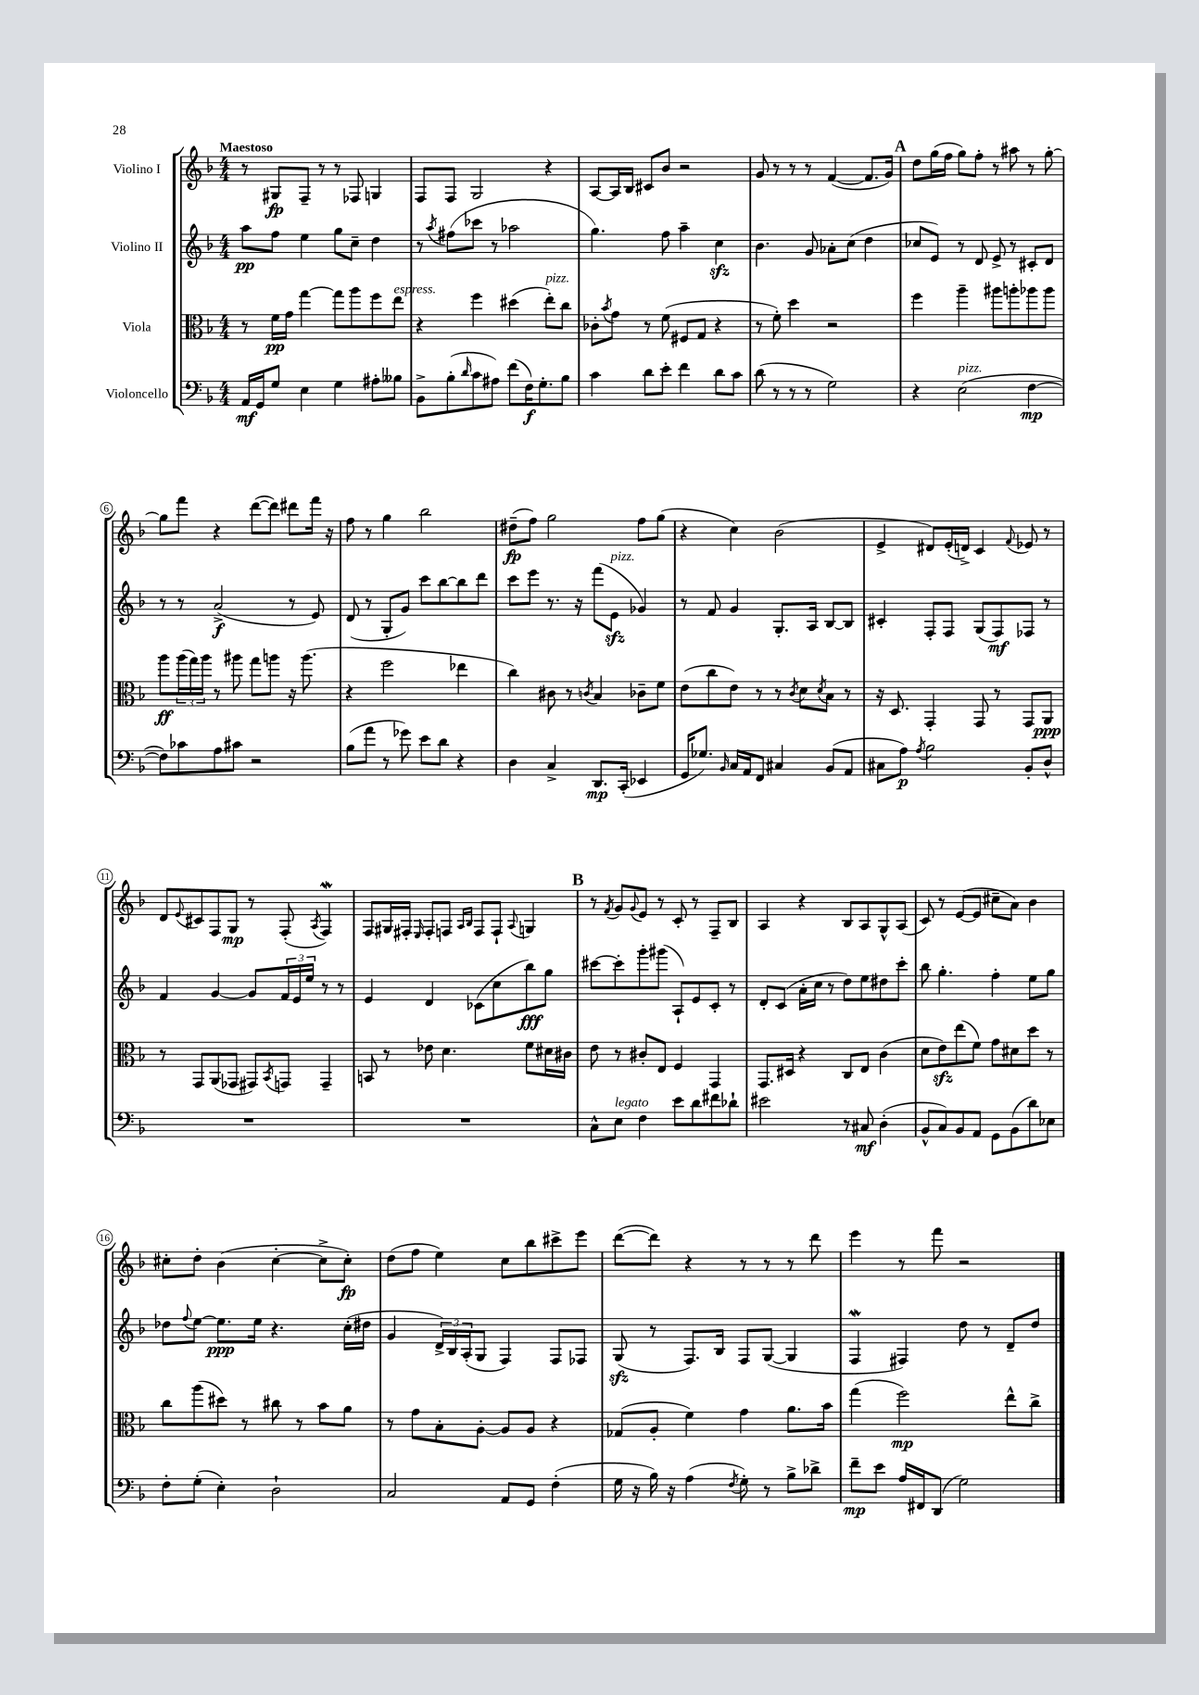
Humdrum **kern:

**kern	**dynam	**kern	**dynam	**kern	**dynam	**kern	**dynam
*part4	*part4	*part3	*part3	*part2	*part2	*part1	*part1
*staff4	*staff4	*staff3	*staff3	*staff2	*staff2	*staff1	*staff1
*I"Violoncello	*	*I"Viola	*	*I"Violino II	*	*I"Violino I	*
*clefF4	*	*clefC3	*	*clefG2	*	*clefG2	*
*k[b-]	*	*k[b-]	*	*k[b-]	*	*k[b-]	*
*M4/4	*	*M4/4	*	*M4/4	*	*M4/4	*
=1	=1	=1	=1	=1	=1	=1	=1
!	!	!	!	!	!	!LO:TX:a:B:t=Maestoso	!
16AA/LL	mf	8r	.	8aa\L	pp	8r	.
16GG/J	.	.	.	.	.	.	.
8G/J	.	16f\LL	pp	8ff\J	.	8G#X/L	fp
.	.	16g\JJ	.	.	.	.	.
4E\	.	[4gg\	.	4ee\	.	8F~/J	.
.	.	.	.	.	.	8r	.
4G\	.	8gg\L]	.	8gg\L	.	8r	.
.	.	8aa\	.	8cc~\J	.	8F-X/	.
8A#X'\L	.	8ff\	.	4dd\	.	4Gn/	.
!	!	!LO:TX:a:i:t=espress.	!	!	!	!	!
8B--X\J	.	8ee\J	.	.	.	.	.
=2	=2	=2	=2	=2	=2	=2	=2
8BB-^\L	.	4r	.	8r	.	8F/L	.
.	.	.	.	8qaa/	.	.	.
(8B-'\	.	.	.	(8ff#X\L	.	8F/J	.
16qqd/	.	.	.	.	.	.	.
8c\	.	4ff\	.	8ccc-X\J	.	2G/	.
8A#X\J)	.	.	.	8r	.	.	.
(8f\L	.	(4dd#X\	.	2aa-X\	.	.	.
16F\K)	f	.	.	.	.	.	.
8.G'\	.	.	.	.	.	.	.
!	!	!LO:TX:a:i:t=pizz.	!	!	!	!	!
.	.	8ee'\L)	.	.	.	4r	.
8B-\J	.	8cc\J	.	.	.	.	.
=3	=3	=3	=3	=3	=3	=3	=3
4c\	.	8c-X'\L	.	4.gg\)	.	[8A/L	.
.	.	8qb-/	.	.	.	.	.
.	.	8g\J	.	.	.	16A/L]	.
.	.	.	.	.	.	16B-/JJ	.
8d\L	.	8r	.	.	.	8c#X/L	.
8e'\J	.	(8f\	.	8ff\	.	8b-/J	.
4f\	.	8F#X/L	.	4aa~\	.	2r	.
.	.	8G/J	.	.	.	.	.
8d\L	.	4r	.	4cczz\	.	.	.
8c\J	.	.	.	.	.	.	.
=4	=4	=4	=4	=4	=4	=4	=4
(8d\	.	8r	.	4.b-\	.	8g/	.
8r	.	8f'\)	.	.	.	8r	.
8r	.	4dd\	.	.	.	8r	.
8r	.	.	.	8g/	.	8r	.
2G\)	.	2r	.	8a-X'\L	.	([4f/	.
.	.	.	.	(8cc\J	.	.	.
.	.	.	.	4dd\	.	8.f/L]	.
.	.	.	.	.	.	16g/Jk)	.
!!LO:REH:place=s1:t=A
=5	=5	=5	=5	=5	=5	=5	=5
4r	.	4ff\	.	8cc-X/L	.	8dd\L	.
.	.	.	.	8e/J)	.	(16gg\L	.
.	.	.	.	.	.	16ff\JJ	.
!LO:TX:a:i:t=pizz.	!	!	!	!	!	!	!
(2E\	.	4aa~\	.	8r	.	8gg\L)	.
.	.	.	.	8d/	.	8ff'\J	.
.	.	8aa#X\L	.	8e^/	.	8r	.
.	.	8aan'\	.	8r	.	8aa#X\	.
[4F\	mp	8aa-X\	.	8c#X'/L	.	8r	.
.	.	8aa-\J	.	8d/J	.	[8gg'\	.
!!LO:LB:g=z
=6	=6	=6	=6	=6	=6	=6	=6
8F\L])	.	8aa\L	ff	8r	.	8gg\L]	.
8c-X\	.	(24aa\L	.	8r	.	8fff\J	.
.	.	24gg\)	.	.	.	.	.
.	.	24aa\JJ	.	.	.	.	.
8A\	.	8r	.	(2a^/	f	4r	.
8c#X\J	.	8aa#X\	.	.	.	.	.
2r	.	8gg\L	.	.	.	([8ddd\L	.
.	.	8aan\J	.	.	.	8ddd\J])	.
.	.	16r	.	8r	.	8ddd#X\L	.
.	.	(8.aa\	.	.	.	.	.
.	.	.	.	8e/)	.	16fff\Jk	.
.	.	.	.	.	.	16r	.
=7	=7	=7	=7	=7	=7	=7	=7
(8B-\L	.	4r	.	(8d/	.	8ff\	.
8a\J	.	.	.	8r	.	8r	.
8r	.	2ff\	.	8G'/L	.	4gg\	.
8g-X\)	.	.	.	8g/J)	.	.	.
8e\L	.	.	.	8ccc\L	.	2bb-\	.
8d\J	.	.	.	[8bb-\	.	.	.
4r	.	4ee-X\	.	8bb-\]	.	.	.
.	.	.	.	8ddd\J	.	.	.
=8	=8	=8	=8	=8	=8	=8	=8
4D\	.	4cc\)	.	8ccc\L	.	(8dd#X~\L	fp
.	.	.	.	8eee\J	.	8ff\J)	.
4C^/	.	8c#X\	.	8.r	.	2gg\	.
.	.	8r	.	.	.	.	.
.	.	.	.	16r	.	.	.
.	.	8qcn/	.	.	.	.	.
8.DD/L	mp	4B-/	.	(8fff\L	.	.	.
!	!	!	!	!LO:TX:a:i:t=pizz.	!	!	!
.	.	.	.	8ezz\J	.	.	.
(16CC'/Jk	.	.	.	.	.	.	.
4EE-X/	.	8c-X~\L	.	4g-X/)	.	8ff\L	.
.	.	8f\J	.	.	.	(8gg\J	.
=9	=9	=9	=9	=9	=9	=9	=9
16GG/KL	.	(8e\L	.	8r	.	4r	.
8.G-X/J)	.	.	.	.	.	.	.
.	.	8cc\	.	8f/	.	.	.
16qqBB-/	.	.	.	.	.	.	.
16C/LL	.	8e\J)	.	4g/	.	4cc\)	.
16AA/J	.	.	.	.	.	.	.
8FF/J	.	8r	.	.	.	.	.
4C#X/	.	8r	.	8.G'/L	.	(2b-\	.
.	.	8qc/	.	.	.	.	.
.	.	8d\L	.	.	.	.	.
.	.	.	.	16A/Jk	.	.	.
.	.	8qd/	.	.	.	.	.
(8BB-/L	.	8B-\J	.	[8B-/L	.	.	.
8AA/J	.	8r	.	8B-/J]	.	.	.
=10	=10	=10	=10	=10	=10	=10	=10
8C#X\L	.	16r	.	4c#X'/	.	4e^/	.
.	.	8.D/	.	.	.	.	.
8A\J)	p	.	.	.	.	.	.
8qA/	.	.	.	.	.	.	.
2B-\	.	4GG'/	.	8F'/L	.	8d#X/L)	.
.	.	.	.	8F/J	.	(16e'/L	.
.	.	.	.	.	.	16dn^/JJ)	.
.	.	8GG/	.	(8G/L	.	4c/	.
.	.	8r	.	8F/)	mf	.	.
.	.	.	.	.	.	8qqf/	.
8BB-'/L	.	8GG/L	.	8F-X/J	.	8e-X/	.
8D^^/J	.	8AA/J	ppp	8r	.	8r	.
!!LO:LB:g=z
=11	=11	=11	=11	=11	=11	=11	=11
1r	.	8r	.	4f/	.	8d/L	.
.	.	.	.	.	.	8qqe/	.
.	.	8GG/L	.	.	.	8c#X/	.
.	.	(8AA/	.	[4g/	.	8F/	.
.	.	8GG-X/J	.	.	.	8G/J	mp
.	.	8GG#X/L)	.	8g/L]	.	8r	.
.	.	8qBB-/	.	.	.	.	.
.	.	8GGn/J	.	24f/L	.	(8F'/	.
.	.	.	.	24e/	.	.	.
.	.	.	.	24ee/JJ	.	.	.
.	.	.	.	.	.	8qA/	.
.	.	4GG~/	.	8r	.	4Fw/)	.
.	.	.	.	8r	.	.	.
=12	=12	=12	=12	=12	=12	=12	=12
1r	.	8BBn/	.	4e/	.	8F/L	.
.	.	8r	.	.	.	16G#X/L	.
.	.	.	.	.	.	16F#X'/JJ	.
.	.	.	.	.	.	16qqE/	.
.	.	8e-X\	.	4d/	.	8F#'/L	.
.	.	4.d\	.	.	.	8Fn/J	.
.	.	.	.	.	.	16qqA/LL	.
.	.	.	.	.	.	16qqB-/JJ	.
.	.	.	.	(8c-X\L	.	8F/L	.
.	.	.	.	8cc\	.	8F`/J	.
.	.	.	.	.	.	8qqA/	.
.	.	8f\L	.	8bb-\)	fff	4Gn/	.
.	.	16d#X\L	.	8gg\J	.	.	.
.	.	16c#X\JJ	.	.	.	.	.
!!LO:REH:place=s1:t=B
=13	=13	=13	=13	=13	=13	=13	=13
8C^^\L	.	8e\	.	[8ccc#X\L	.	8r	.
.	.	.	.	.	.	8qf/	.
!LO:TX:a:i:t=legato	!	!	!	!	!	!	!
8E\J	.	8r	.	8ccc#'\]	.	8g/L	.
.	.	.	.	.	.	8qqg/	.
4F\	.	8c#X'/L	.	8ggg'\	.	8e/J	.
.	.	8E/J	.	(8ggg#X\J	.	8r	.
8e\L	.	4F/	.	8A`/L)	.	8c'/	.
8d\	.	.	.	8e/	.	8r	.
8f#X\	.	4GG/	.	8c'/J	.	8F~/L	.
8d-X`\J	.	.	.	8r	.	8B-/J	.
=14	=14	=14	=14	=14	=14	=14	=14
2e#X\	.	8.GG/L	.	8d'/L	.	4A/	.
.	.	.	.	(8c/J	.	.	.
.	.	16D#X/Jk	.	.	.	.	.
.	.	4r	.	16a'\LL	.	4r	.
.	.	.	.	16cc\JJ	.	.	.
.	.	.	.	8r	.	.	.
8r	.	8C/L	.	8dd\L)	.	8B-/L	.
8C#X/	mf	8E/J	.	8ee\	.	8A/	.
(4D'\	.	(4c\	.	8dd#X\	.	8G^^/	.
.	.	.	.	8ccc'\J	.	(8A/J	.
=15	=15	=15	=15	=15	=15	=15	=15
8BB-^^/L	.	8d\L	.	8bb-\	.	8c/)	.
8C/)	.	8ezz\)	.	4.gg'\	.	8r	.
8BB-/	.	(8ee\	.	.	.	([8e/L	.
8AA/J	.	8f\J)	.	.	.	8e/J]	.
8GG\L	.	8g\L	.	4ff'\	.	8cc#X~\L	.
(8BB-\	.	8d#X\	.	.	.	8a\J)	.
8d\)	.	8dd\J	.	8ee\L	.	4b-\	.
8E-X\J	.	8r	.	8gg\J	.	.	.
!!LO:LB:g=z
=16	=16	=16	=16	=16	=16	=16	=16
8F'\L	.	8cc\L	.	8dd-X\L	.	8cc#X'\L	.
.	.	.	.	8qqff/	.	.	.
(8G'\J	.	(8aa\	.	[8ee\J	.	8dd'\J	.
4E'\)	.	8dd#X\J)	.	8.ee\L]	ppp	(4b-\	.
.	.	8r	.	.	.	.	.
.	.	.	.	16ee\Jk	.	.	.
2D`\	.	8cc#X\	.	4.r	.	[4cc#'\	.
.	.	8r	.	.	.	.	.
.	.	8b-\L	.	.	.	8cc#^\L]	.
.	.	8a\J	.	(16cc'\LL	.	8cc#'\J)	fp
.	.	.	.	16dd#X\JJ	.	.	.
=17	=17	=17	=17	=17	=17	=17	=17
2C/	.	8r	.	4g/	.	(8dd\L	.
.	.	8g\L	.	.	.	8ff\J	.
.	.	8B-'\	.	24d^/LL)	.	4ee\)	.
.	.	.	.	24B-/	.	.	.
.	.	.	.	(24A'/J	.	.	.
.	.	[8A'\J	.	8G/J	.	.	.
8AA/L	.	8A/L]	.	4F/)	.	8cc\L	.
8GG/J	.	8A/J	.	.	.	8bb-\	.
(4F'\	.	4r	.	8F/L	.	8ccc#X^\	.
.	.	.	.	8F-X/J	.	8eee\J	.
=18	=18	=18	=18	=18	=18	=18	=18
16G\	.	(8G-X/L	.	(8Gzz/	.	([8ddd\L	.
16r	.	.	.	.	.	.	.
16B-\)	.	8A'/J	.	8r	.	8ddd\J])	.
16r	.	.	.	.	.	.	.
(4A\	.	4f\)	.	8.F/L)	.	4r	.
.	.	.	.	16B-/Jk	.	.	.
8qF/	.	.	.	.	.	.	.
8G'\)	.	4g\	.	8F/L	.	8r	.
8r	.	.	.	([8G/J	.	8r	.
8B-^\L	.	8.a\L	.	4G/]	.	8r	.
8d-X^\J	.	.	.	.	.	8ddd\	.
.	.	16b-\Jk	.	.	.	.	.
=19	=19	=19	=19	=19	=19	=19	=19
8f~\L	mp	(4gg\	.	4Fw/	.	4eee\	.
8e\J	.	.	.	.	.	.	.
16A/LL	.	2ff\)	mp	4F#X/)	.	8r	.
16FF#X/J	.	.	.	.	.	.	.
(8DD/J	.	.	.	.	.	8fff\	.
2G\)	.	.	.	8dd\	.	2r	.
.	.	.	.	8r	.	.	.
.	.	8ee^^\L	.	8d~/L	.	.	.
.	.	8cc^\J	.	8dd/J	.	.	.
==	==	==	==	==	==	==	==
*-	*-	*-	*-	*-	*-	*-	*-
